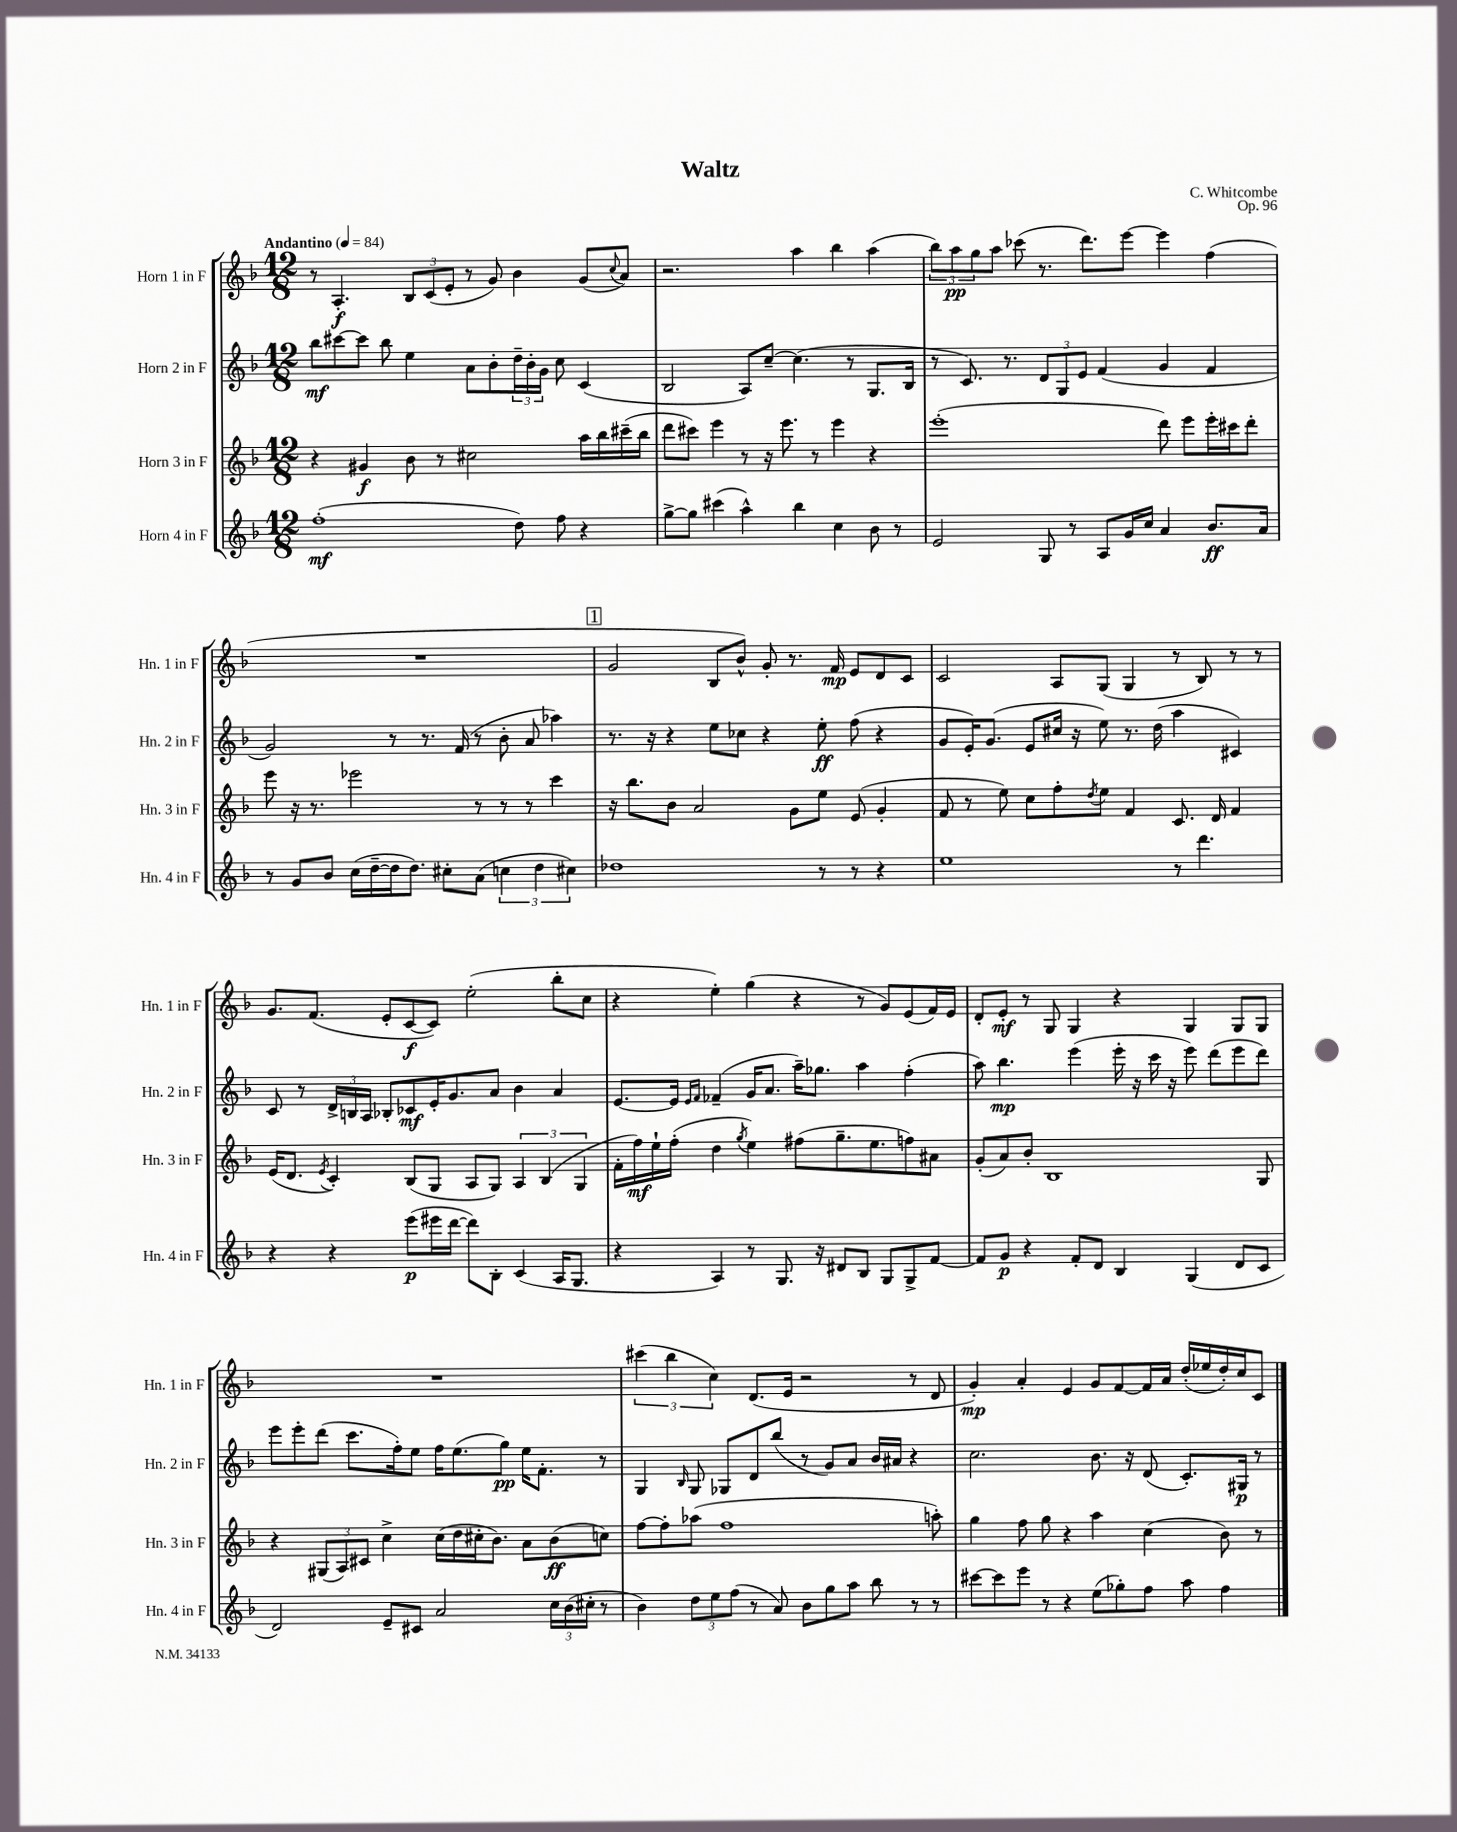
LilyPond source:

\header { title = "Waltz" composer = "C. Whitcombe" opus = "Op. 96" }
<<
\new StaffGroup <<
\new Staff = "s0" \with { instrumentName = "Horn 1 in F" shortInstrumentName = "Hn. 1 in F" } {
    \clef treble \key f \major \numericTimeSignature \time 12/8 \tempo "Andantino" 4 = 84
    r8 a4.-.\f \tuplet 3/2 { bes8 c'8( e'8-. } r8 g'8) bes'4 g'8( \appoggiatura { c''8 } a'8) |
    r2. a''4 bes''4 a''4( |
    \tuplet 3/2 { bes''8) a''8\pp g''8 } a''8 ces'''8( r8. d'''8.) e'''8~ e'''4 f''4( |
    R1. |
    \mark \markup { \box "1" } g'2 bes8 bes'8-^) g'8-. r8. f'16\mp e'8 d'8 c'8 |
    c'2 a8 g8( g4 r8 bes8) r8 r8 |
    g'8. f'8.( e'8-. c'8~\f c'8) e''2-.( bes''8-. c''8 |
    r4 e''4-.) g''4( r4 r8 g'8) e'8( f'16) e'16 |
    d'8-. e'8-.\mf r8 g8 g4 r4 g4 g8 g8 |
    R1. |
    \tuplet 3/2 { cis'''4( bes''4 c''4) } d'8.( e'16 r2 r8 d'8 |
    g'4-.\mp) a'4-. e'4 g'8 f'8~ f'16 a'16 d''16-.( ees''16 d''16-.) c''16 c'8 \bar "|." |
}
\new Staff = "s1" \with { instrumentName = "Horn 2 in F" shortInstrumentName = "Hn. 2 in F" } {
    \clef treble \key f \major \numericTimeSignature \time 12/8
    bes''8\mf cis'''8~ cis'''8 bes''8 e''4 a'8 bes'8-. \tuplet 3/2 { d''16-- bes'16-. g'16 } c''8 c'4( |
    bes2 a8) c''8~-- c''4.( r8 g8. bes16 |
    r8 c'8.) r8. \tuplet 3/2 { d'8 g8 e'8 } f'4( g'4 f'4 |
    g'2) r8 r8. f'16( r8 bes'8-. a'8 aes''4) |
    \mark \markup { \box "1" } r8. r16 r4 e''8 ces''8 r4 e''8-.\ff f''8( r4 |
    g'8 e'16-.) g'8.( e'8 cis''16 r16 e''8) r8. d''16( a''4 cis'4) |
    c'8 r8 \tuplet 3/2 { d'16-> b16 a16 } bes8-. ces'8\mf e'16-. g'8. a'8 bes'4 a'4 |
    e'8.~ e'16 \grace { e'16 f'16 } fes'4--( g'16 a'8. a''16--) ges''8. a''4 f''4-.( |
    a''8) bes''4.\mp e'''4( e'''16-. r16 c'''16 r16 e'''8) d'''8( e'''8 d'''8) |
    e'''8 e'''8-. d'''8( c'''8. f''16-.) e''8 f''16 e''8.( g''8\pp) e''16 f'8.-. r8 |
    g4 \grace { bes16 } g8 ges8 d'8 bes''8( r8 g'8) a'8 bes'16 ais'16 r4 |
    c''2. bes'8. r16 d'8( c'8.-.) gis16\p r8 \bar "|." |
}
\new Staff = "s2" \with { instrumentName = "Horn 3 in F" shortInstrumentName = "Hn. 3 in F" } {
    \clef treble \key f \major \numericTimeSignature \time 12/8
    r4 gis'4\f bes'8 r8 cis''2 a''16 bes''16 cis'''16--( bes''16 |
    d'''8 cis'''8) e'''4 r8 r16 e'''8. r8 e'''4 r4 |
    e'''1-.( d'''8) e'''8 e'''16-. cis'''16 d'''8-. |
    e'''8 r16 r8. ees'''2 r8 r8 r8 c'''4 |
    \mark \markup { \box "1" } r16 bes''8. bes'8 a'2 g'8 e''8 e'8( g'4-. |
    f'8 r8 e''8) c''8 f''8-. \acciaccatura { d''8 } e''8 f'4 c'8. d'16 f'4 |
    e'16( d'8. \acciaccatura { e'8 } c'4-.) bes8( g8 a8 g8) \tuplet 3/2 { a4 bes4( g4 } |
    f'16-. f''16\mf) e''16-! f''16-.( d''4 \acciaccatura { g''8 } e''4) fis''8( g''8.-- e''8. f''8) ais'8 |
    g'8-.( a'8) bes'8-. bes1 g8 |
    r4 \tuplet 3/2 { gis8( a8) cis'8 } c''4-> c''16( d''16 cis''16-. bes'8.) a'8 bes'8\ff( c''8) |
    f''8~ f''8-. aes''8( f''1 a''8-.) |
    g''4 f''8 g''8 r4 a''4 c''4( bes'8) r8 \bar "|." |
}
\new Staff = "s3" \with { instrumentName = "Horn 4 in F" shortInstrumentName = "Hn. 4 in F" } {
    \clef treble \key f \major \numericTimeSignature \time 12/8
    f''1-.\mf( d''8) f''8 r4 |
    g''8~-> g''8 cis'''4( a''4-^) bes''4 c''4 bes'8 r8 |
    e'2 g8 r8 a8 g'16 c''16 a'4 bes'8.\ff a'16 |
    r8 g'8 bes'8 c''16( d''16~-- d''16 d''8.) cis''8-. a'8( \tuplet 3/2 { c''4 d''4 cis''4) } |
    \mark \markup { \box "1" } des''1 r8 r8 r4 |
    e''1 r8 d'''4. |
    r4 r4 e'''8\p( eis'''16 d'''16~ d'''8) bes8-. c'4( a16 g8. |
    r4 a4) r8 g8. r16 dis'8 bes8 g8 g8-> f'8~ |
    f'8 g'8\p r4 f'8-. d'8 bes4 g4( d'8 c'8 |
    d'2) e'8-- cis'8 a'2 \tuplet 3/2 { c''16 bes'16( cis''16-. } r8 |
    bes'4) \tuplet 3/2 { d''8 e''8 f''8( } r8 a'8) bes'8 g''8 a''8 bes''8 r8 r8 |
    cis'''8~ cis'''8 e'''8 r8 r4 e''8( ges''8-.) f''8 a''8 f''4 \bar "|." |
}
>>
>>
\layout { \context { \Score \remove "Bar_number_engraver" } }
